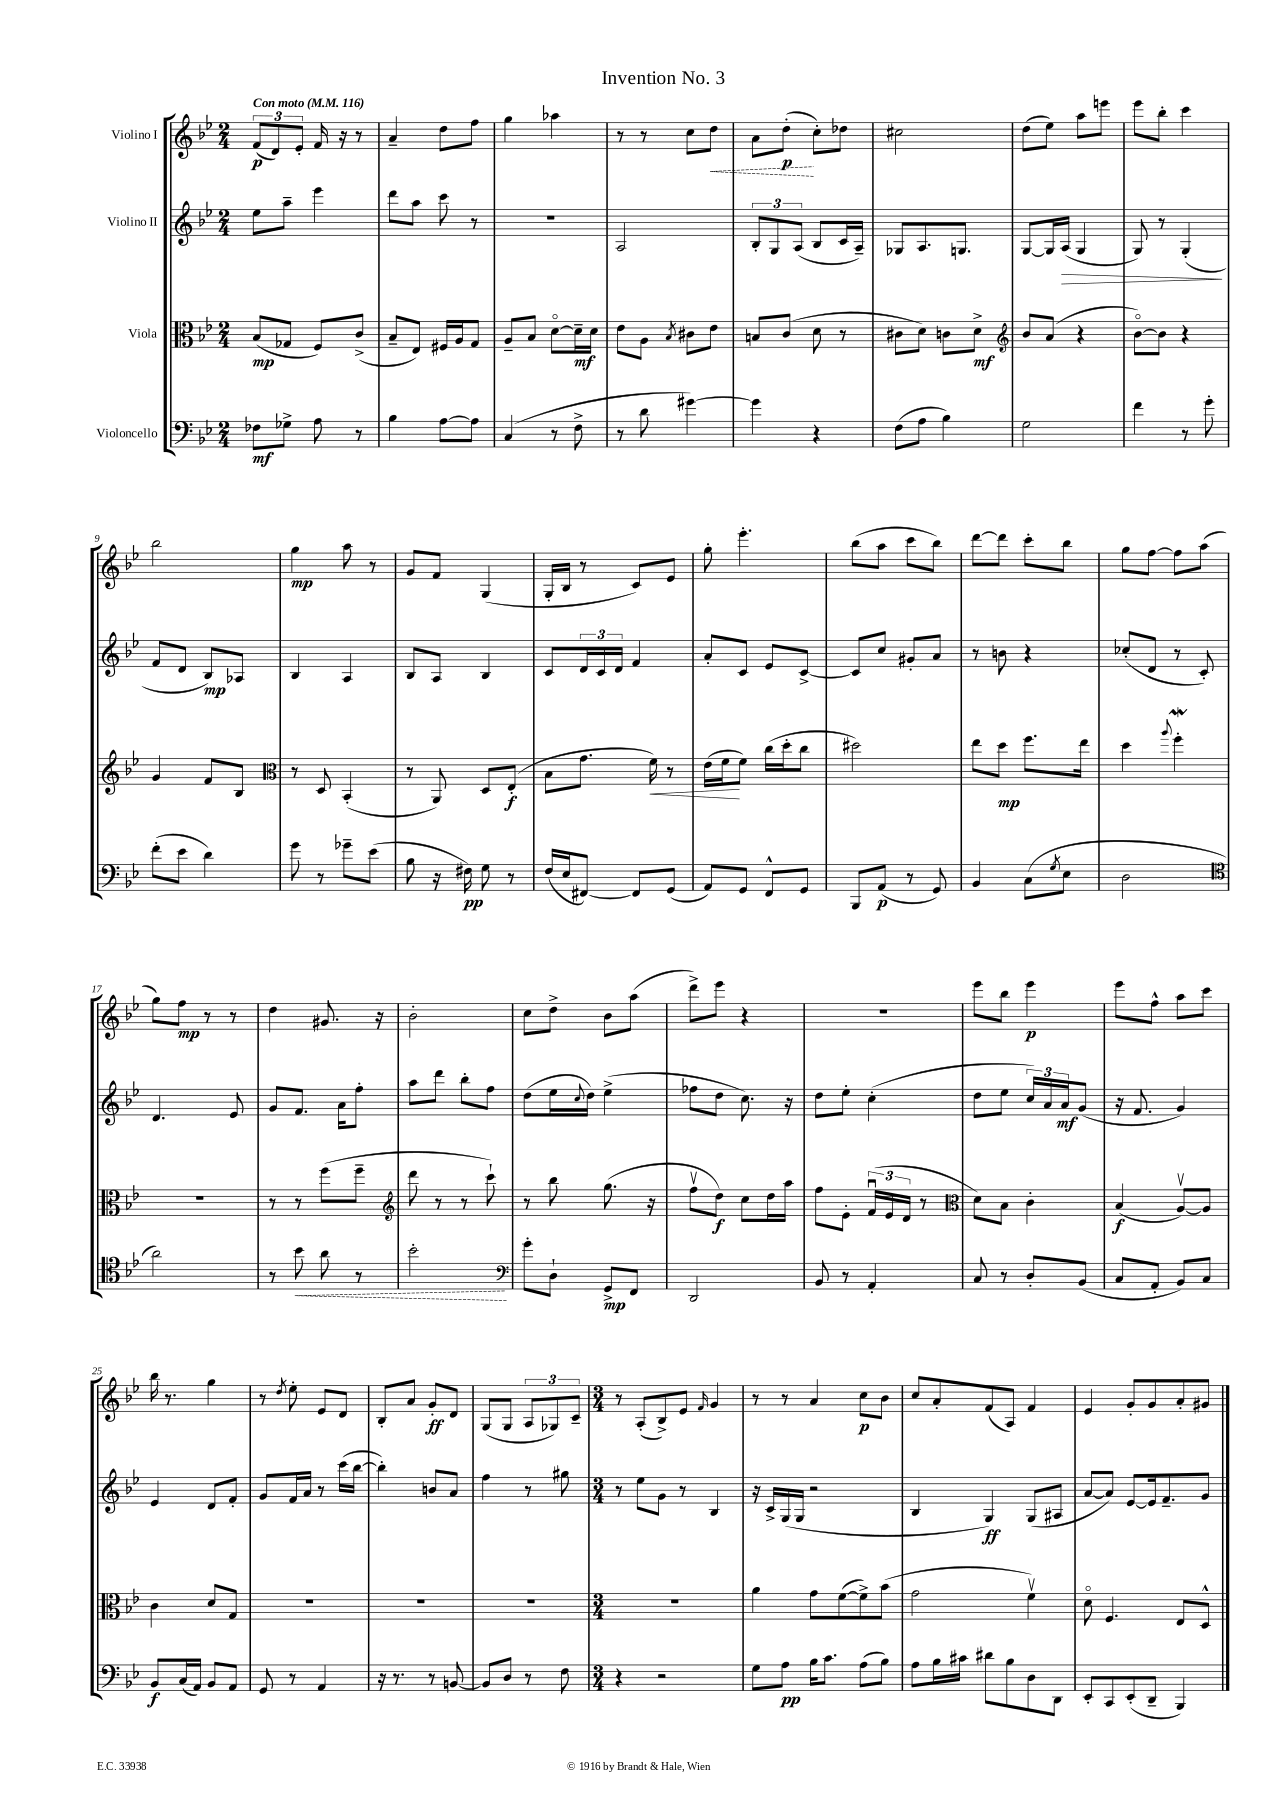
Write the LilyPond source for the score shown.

\header { title = "Invention No. 3" }
<<
\new StaffGroup <<
\new Staff = "s0" \with { instrumentName = "Violino I" } {
    \clef treble \key bes \major \numericTimeSignature \time 2/4 \tempo "Con moto" 4 = 116
    \tuplet 3/2 { f'8\p( d'8) ees'8-. } f'16 r16 r8 |
    a'4-- d''8 f''8 |
    g''4 aes''4 |
    r8 r8 c''8 \once \override Hairpin.style = #'dashed-line d''8\< |
    a'8 d''8-.\p\!( c''8-.) des''8 |
    cis''2 |
    d''8( ees''8) a''8 e'''8 |
    ees'''8 bes''8-. c'''4 |
    bes''2 |
    g''4\mp a''8 r8 |
    g'8 f'8 g4( |
    g16-. bes16 r8 c'8) ees'8 |
    g''8-. ees'''4.-. |
    bes''8( a''8 c'''8 bes''8) |
    d'''8~ d'''8 c'''8-. bes''8 |
    g''8 f''8~ f''8 a''8( |
    g''8) f''8\mp r8 r8 |
    d''4 gis'8. r16 |
    bes'2-. |
    c''8 d''8-> bes'8 a''8( |
    d'''8->) ees'''8 r4 |
    r2 |
    ees'''8 bes''8 ees'''4\p |
    ees'''8 f''8-^ a''8 c'''8 |
    bes''16 r8. g''4 |
    r8 \acciaccatura { d''8 } ees''8-. ees'8 d'8 |
    bes8-. a'8 g'8-.\ff d'8 |
    g8( g8 \tuplet 3/2 { a8 ges8) c'8-- } |
    \numericTimeSignature \time 3/4 r8 a8-.( bes8->) ees'8 \grace { f'16 } g'4 |
    r8 r8 a'4 c''8\p bes'8 |
    c''8 a'8-. f'8( a8) f'4 |
    ees'4 g'8-. g'8 a'8-. gis'8 \bar "|." |
}
\new Staff = "s1" \with { instrumentName = "Violino II" } {
    \clef treble \key bes \major \numericTimeSignature \time 2/4
    ees''8 a''8-- ees'''4 |
    d'''8 a''8 c'''8 r8 |
    R2 |
    a2 |
    \tuplet 3/2 { bes8-. g8 a8( } bes8 c'16 a16--) |
    ges8 a8. g8. |
    g8~ g16 a16\>( g4 |
    g8) r8 g4-.\!( |
    f'8 d'8 bes8\mp) aes8 |
    bes4 a4 |
    bes8 a8 bes4 |
    c'8 \tuplet 3/2 { d'16 c'16 d'16 } f'4 |
    a'8-. c'8 ees'8 c'8~-> |
    c'8 c''8 gis'8-. a'8 |
    r8 b'8 r4 |
    ces''8-.( d'8 r8 c'8-.) |
    d'4. ees'8 |
    g'8 f'8. a'16 f''8-. |
    a''8 d'''8 bes''8-. f''8 |
    d''8( ees''16 \appoggiatura { c''8 } d''16) ees''4->( |
    fes''8 d''8 c''8.) r16 |
    d''8 ees''8-. c''4-.( |
    d''8 ees''8 \tuplet 3/2 { c''16) a'16 a'16\mf } g'8( |
    r16 f'8. g'4) |
    ees'4 d'8 f'8-. |
    g'8 f'16 a'16 r8 c'''16( bes''16~ |
    bes''4-.) b'8 a'8 |
    f''4 r8 gis''8 |
    \numericTimeSignature \time 3/4 r8 ees''8 g'8 r8 bes4 |
    r16 c'16-> g16( g16 r2 |
    bes4 g4\ff) g8( ais8 |
    a'8~ a'8) ees'8~ ees'16 f'8.-- g'8 \bar "|." |
}
\new Staff = "s2" \with { instrumentName = "Viola" } {
    \clef alto \key bes \major \numericTimeSignature \time 2/4
    bes8\mp( ges8 f8) c'8->( |
    bes8-- ees8) fis16 a16 g8 |
    a8-- bes8 d'8~\flageolet d'16--\mf d'16 |
    ees'8 a8 \acciaccatura { bes8 } cis'8 ees'8 |
    b8 c'8( d'8 r8 |
    cis'8 d'8) c'8 d'8->\mf |
    \clef treble bes'8 a'8( r4 |
    bes'8~\flageolet) bes'8 r4 |
    g'4 f'8 bes8 |
    \clef alto r8 d8 bes,4-.( |
    r8 a,8) d8 ees8-.\f( |
    bes8 g'8. f'16\<) r8 |
    ees'16( f'16\! f'8) c''16( d''16-. c''8 |
    dis''2) |
    ees''8 d''8\mp f''8. ees''16 |
    d''4 \appoggiatura { a''8 } f''4-.\mordent |
    R2 |
    r8 r8 f''8( f''8-- |
    \clef treble d'''8 r8 r8 c'''8-!) |
    r8 bes''8 g''8.( r16 |
    f''8\upbow d''8\f) c''8 d''16 a''16 |
    f''8 ees'8-. \tuplet 3/2 { f'16\downbow( ees'16 d'16 } r8 |
    \clef alto d'8) bes8 c'4-. |
    bes4\f( a8~\upbow) a8 |
    c'4 d'8 g8 |
    R2 |
    R2 |
    R2 |
    \numericTimeSignature \time 3/4 R2. |
    a'4 g'8 f'8~( f'8->) bes'8( |
    g'2 f'4\upbow) |
    d'8\flageolet f4. ees8 d8-^ \bar "|." |
}
\new Staff = "s3" \with { instrumentName = "Violoncello" } {
    \clef bass \key bes \major \numericTimeSignature \time 2/4
    fes8\mf ges8-> a8 r8 |
    bes4 a8~ a8 |
    c4( r8 f8-> |
    r8 d'8 gis'4~) |
    gis'4 r4 |
    f8( a8 bes4) |
    g2 |
    f'4 r8 g'8-. |
    f'8-.( ees'8 d'4) |
    g'8 r8 ges'8-- ees'8( |
    bes8 r16 fis16\pp) g8 r8 |
    f16( ees16 fis,8~) fis,8 g,8( |
    a,8) g,8 f,8-^ g,8 |
    bes,,8 a,8\p( r8 g,8) |
    bes,4 c8( \acciaccatura { g8 } ees8 |
    d2 |
    \clef tenor a'2) |
    r8 \once \override Hairpin.style = #'dashed-line bes'8\< a'8 r8 |
    bes'2-.\! |
    \clef bass g'8-. d8-! g,8->\mp f,8 |
    d,2 |
    bes,8 r8 a,4-. |
    c8 r8 d8-. bes,8( |
    c8 a,8-. bes,8) c8 |
    bes,8\f c16( a,16) bes,8 a,8 |
    g,8 r8 a,4 |
    r16 r8. r8 b,8~ |
    b,8 d8 r8 f8 |
    \numericTimeSignature \time 3/4 r4 r2 |
    g8 a8\pp bes16 c'8. a8( bes8) |
    a8 bes16 cis'16 dis'8 bes8 d8 d,8 |
    ees,8-. c,8 ees,8-.( d,8-- bes,,4) \bar "|." |
}
>>
>>
